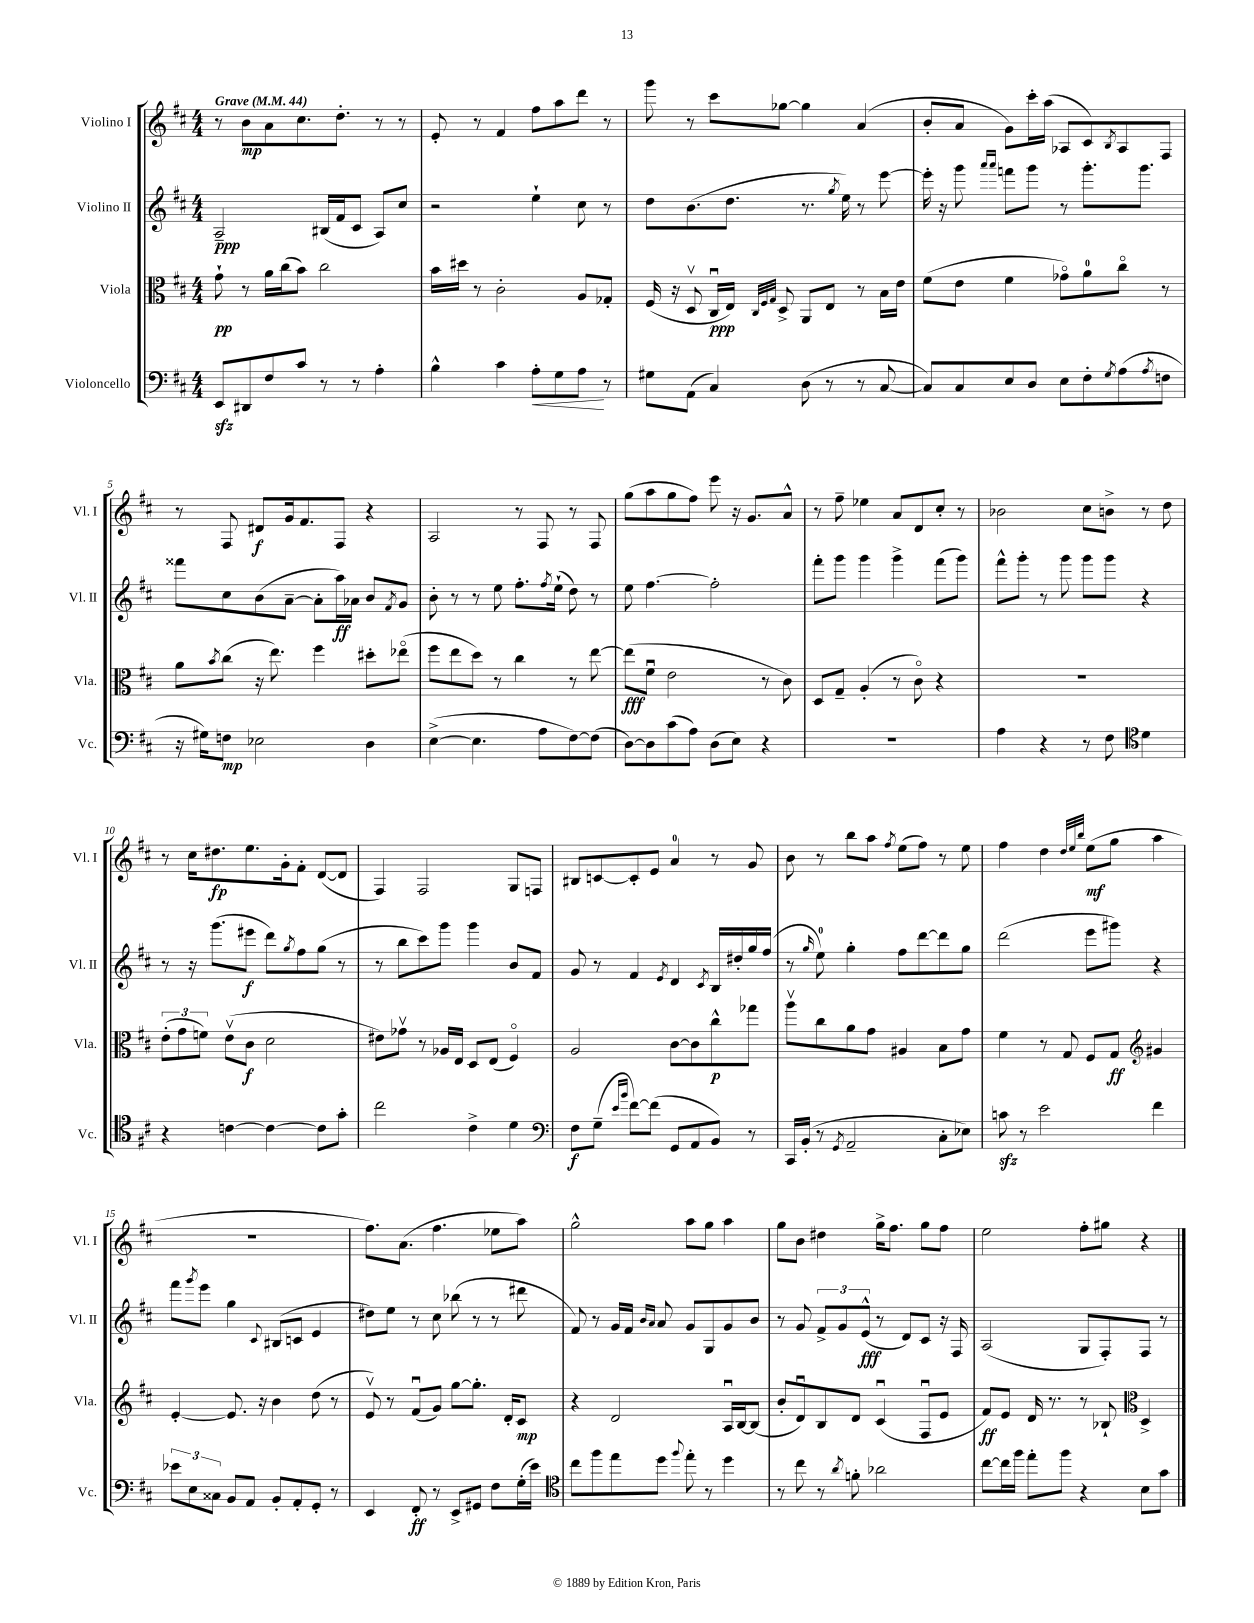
<<
\new StaffGroup <<
\new Staff = "s0" \with { instrumentName = "Violino I" shortInstrumentName = "Vl. I" } {
    \clef treble \key d \major \numericTimeSignature \time 4/4 \tempo "Grave" 4 = 44
    r8 b'8\mp a'8 cis''8. d''8.-. r8 r8 |
    e'8-. r8 fis'4 fis''8 a''8 d'''8 r8 |
    g'''8 r8 cis'''8 ges''8~ ges''4 a'4( |
    b'8-. a'8 g'8) cis'''16-. a''16( aes8 cis'8) \acciaccatura { b8 } aes8 fis8 |
    r8 fis8 dis'8\f g'16 fis'8. fis8 r4 |
    a2 r8 fis8 r8 fis8 |
    g''8( a''8 g''8 fis''8) e'''8 r16 g'8. a'8-^ |
    r8 fis''8-- ees''4 a'8 d'8 cis''8-. r8 |
    bes'2 cis''8 b'8-> r8 d''8 |
    r8 cis''16 dis''8.\fp e''8. g'16-. fis'8-. d'8~( d'8 |
    fis4) fis2 g8 f8 |
    bis8 c'8~ c'8-. e'8 a'4-0 r8 g'8 |
    b'8 r8 b''8 a''8 \acciaccatura { fis''8 } e''8( fis''8) r8 e''8 |
    fis''4 d''4 \grace { d''32 e''32 b''32 } e''8\mf( g''8 a''4 |
    R1 |
    fis''8.) a'8.( fis''4. ees''8 a''8) |
    g''2-^ a''8 g''8 a''4 |
    g''8 b'8 dis''4 g''16-> fis''8. g''8 fis''8 |
    e''2 fis''8-. gis''8 r4 \bar "|." |
}
\new Staff = "s1" \with { instrumentName = "Violino II" shortInstrumentName = "Vl. II" } {
    \clef treble \key d \major \numericTimeSignature \time 4/4
    a2--\ppp bis16( fis'16 cis'8 a8) cis''8 |
    r2 e''4-! cis''8 r8 |
    d''8 b'8.( d''8. r8. \acciaccatura { g''8 } e''16) r8 e'''8~ |
    e'''16-. r16 g'''8 \grace { a'''16 a'''16 } f'''8 g'''8 r8 g'''8.-. g'''8. |
    fisis'''8 cis''8 b'8( a'8~-- a'8-. a''16\ff) aes'16 b'8 \acciaccatura { fis'8 } g'8 |
    b'8-. r8 r8 e''8 fis''8.-. \acciaccatura { fis''8 } e''16-!( d''8) r8 |
    e''8 fis''4.~ fis''2-. |
    fis'''8-. g'''8 g'''4 g'''4-> fis'''8( g'''8) |
    fis'''8-^ g'''8-. r8 g'''8 g'''8 g'''8 r4 |
    r8 r16 g'''8.( eis'''8\f d'''8) \acciaccatura { g''8 } fis''8 g''8( r8 |
    r8 b''8 cis'''8) g'''8 g'''4 b'8 fis'8 |
    g'8 r8 fis'4 \acciaccatura { e'8 } d'4 \acciaccatura { cis'8 } b16 dis''16-. g''16 fis''16( |
    r8 \grace { g''16 } e''8-0) g''4-. fis''8 d'''8~ d'''8 g''8 |
    d'''2( e'''8 gis'''8) r4 |
    fis'''8 \acciaccatura { g'''8 } e'''8 g''4 \appoggiatura { cis'8 } bis8( c'8 e'4 |
    dis''8) e''8 r8 cis''8 bes''8( r8 r8 dis'''8 |
    fis'8) r8 g'16 fis'16 \grace { b'16 a'16 } a'8 g'8 g8 g'8 b'8 |
    r8 g'8 \tuplet 3/2 { fis'8-> g'8 e'8-^\fff( } r8 d'8) cis'8 r16 fis16 |
    a2( g8 fis8-.) fis8 r8 \bar "|." |
}
\new Staff = "s2" \with { instrumentName = "Viola" shortInstrumentName = "Vla." } {
    \clef alto \key d \major \numericTimeSignature \time 4/4
    g'8-!\pp r8 a'16 cis''16( b'8) cis''2 |
    b'16 dis''16 r8 cis'2-. a8 ges8-. |
    fis16( r16 d8\upbow cis16\downbow\ppp e16) \grace { cis32 fis32 g32 } d8-> a,8 e8 r8 b16 e'16 |
    fis'8( e'8 fis'4 ges'8\flageolet) a'8-0 cis''8\flageolet r8 |
    a'8 \acciaccatura { b'8 } cis''8( r16 e''8.) fis''4 dis''8-. ees''8\flageolet( |
    fis''8 e''8 d''8) r8 cis''4 r8 e''8~ |
    e''8\fff( fis'8\downbow e'2 r8 cis'8) |
    d8 g8-- a4-.( r8 cis'8\flageolet) r4 |
    R1 |
    \tuplet 3/2 { e'8-.( g'8 f'8) } e'8\upbow( cis'8\f d'2 |
    eis'8) ges'8\upbow r8 aes16 e16 d8 e8( fis4\flageolet) |
    a2 cis'8~ cis'8 cis''8-^\p ges''8 |
    a''8\upbow cis''8 a'8 g'8 ais4 b8 g'8 |
    fis'4 r8 g8 fis8 g8\ff \clef treble gis'4 |
    e'4~-. e'8. r16 b'4 d''8( r8 |
    e'8\upbow) r8 fis'8\downbow( g'8) g''8~ g''8.-. d'16-. cis'8\mp |
    r4 d'2 a16\downbow b16~ b8( |
    b'8-. d'8\downbow) b8 d'8 cis'4\downbow( fis8\downbow e'8 |
    fis'8\ff) e'8 d'16 r8. r8 bes8-! \clef alto d4-> \bar "|." |
}
\new Staff = "s3" \with { instrumentName = "Violoncello" shortInstrumentName = "Vc." } {
    \clef bass \key d \major \numericTimeSignature \time 4/4
    e,8\sfz dis,8 fis8 cis'8 r8 r8 a4-. |
    b4-^ cis'4 a8-.\< g8 a8\! r8 |
    gis8 a,8( cis4) d8( r8 r8 cis8~ |
    cis8) cis8 e8 d8 e8 fis8-. \acciaccatura { g8 } a8( \acciaccatura { a8 } f8 |
    r16 gis16) f8\mp ees2 d4 |
    e4~->( e4. a8 fis8~) fis8( |
    d8~) d8 cis'8( a8) d8( e8) r4 |
    R1 |
    a4 r4 r8 fis8 \clef tenor d'4 |
    r4 c'4~ c'4~ c'8 g'8-. |
    cis''2 cis'4-> d'4 |
    \clef bass fis8\f g8--( \grace { e'16 b'16 } fis'8~) fis'8( g,8 a,8 b,8) r8 |
    cis,16 b,16-.( r8 \acciaccatura { g,8 } a,2-- cis8-. ees8) |
    c'8\sfz r8 e'2 fis'4 |
    \tuplet 3/2 { ees'8 e8 cisis8 } b,8 a,8 b,8-. a,8-. g,8-. r8 |
    e,4 fis,8-.\ff r8 e,8-> gis,8 fis8 g16-.( e'16) |
    \clef tenor cis''8 fis''8 e''8 d''8 \appoggiatura { fis''8 } e''8-. r8 d''4 |
    r8 cis''8 r8 \acciaccatura { a'8 } f'8-. aes'2 |
    cis''8~ cis''16 fis''16 e''8-. fis''8 r4 b8 g'8 \bar "|." |
}
>>
>>
